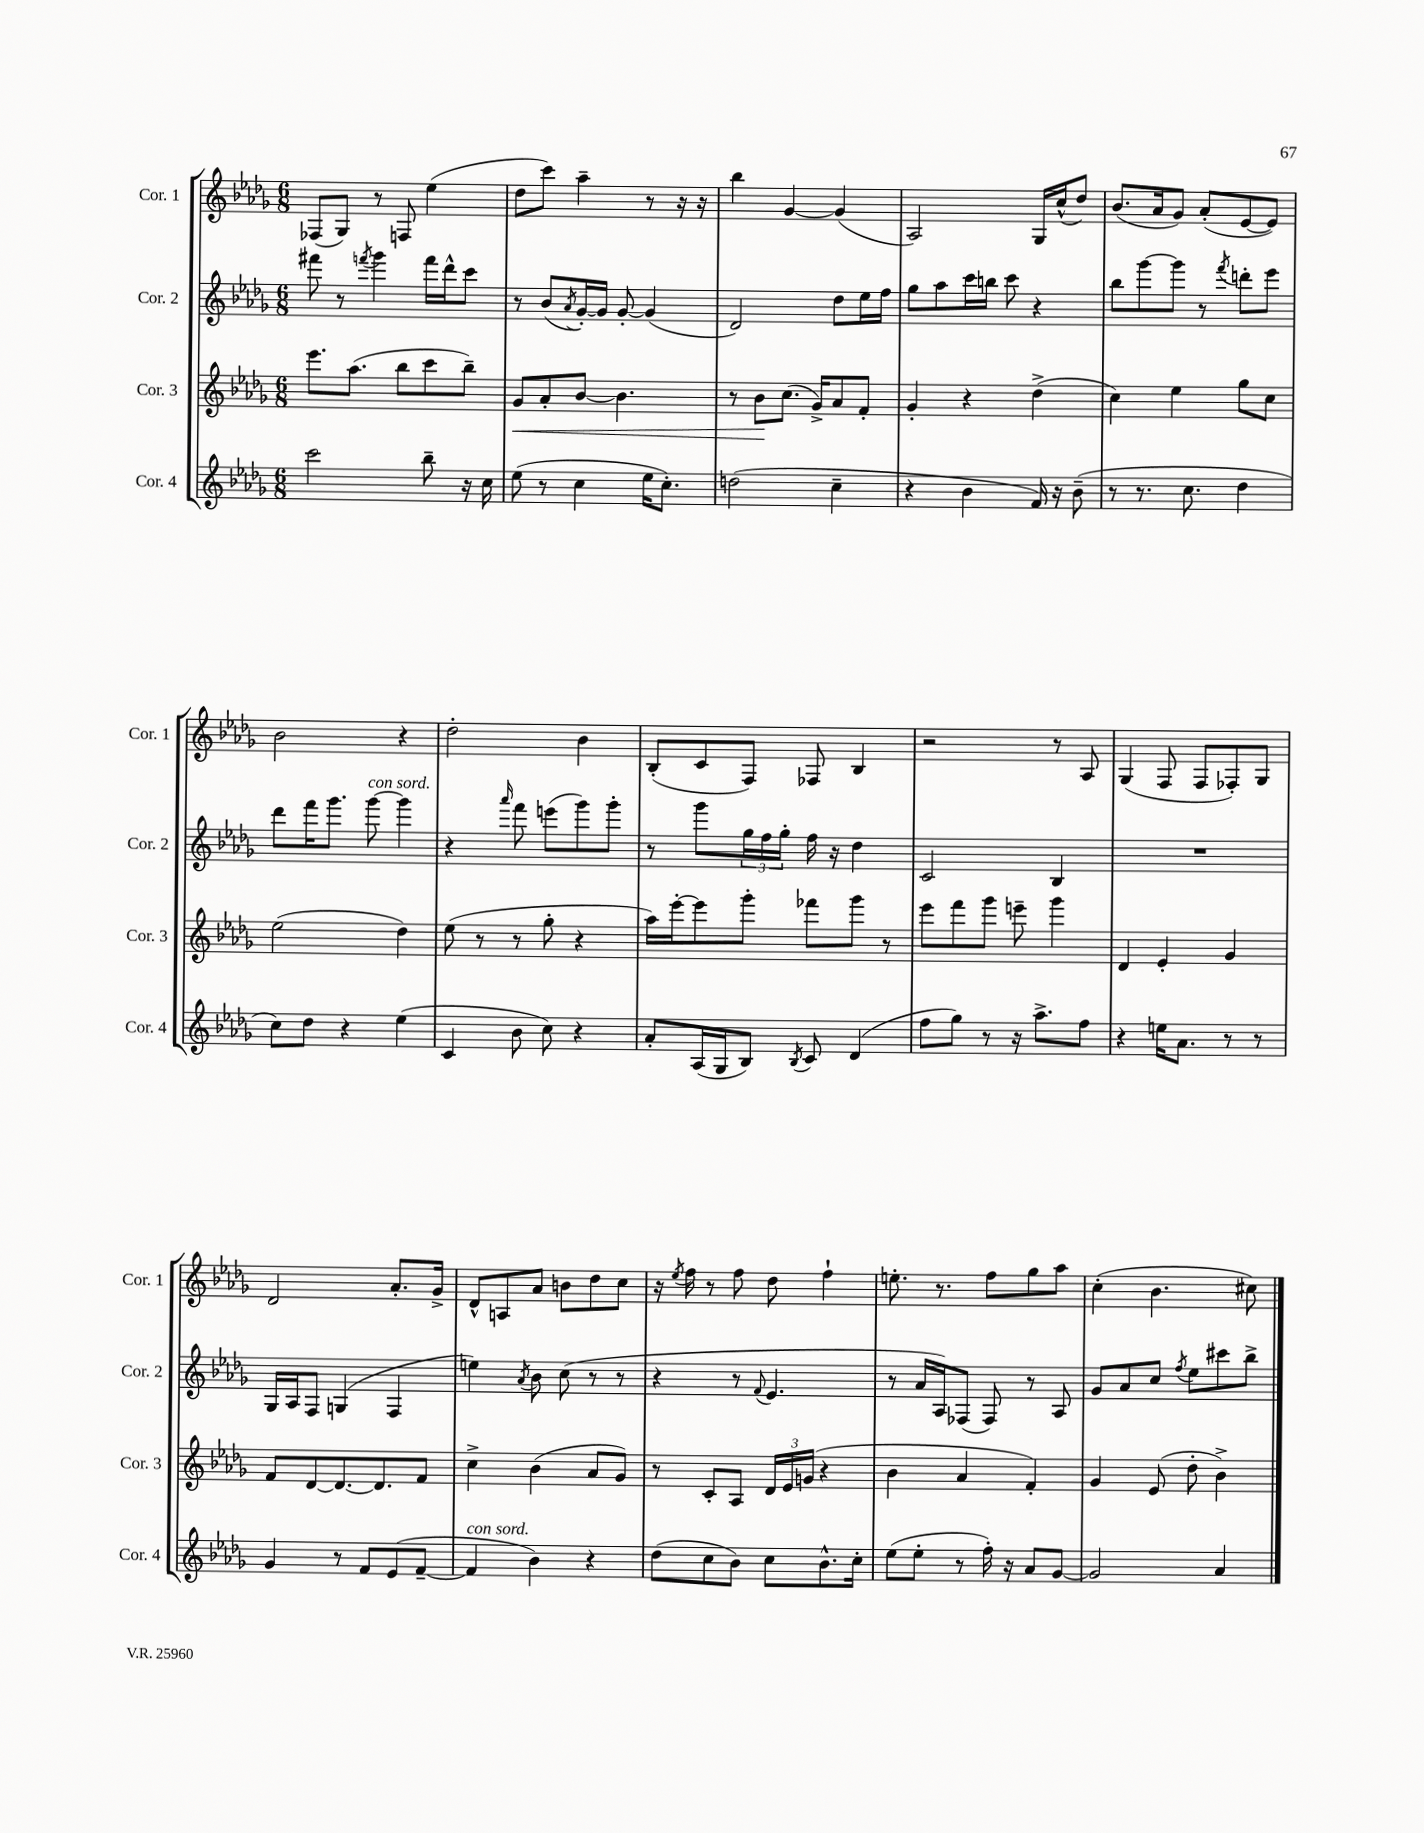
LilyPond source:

<<
\new StaffGroup <<
\new Staff = "s0" \with { instrumentName = "Cor. 1" shortInstrumentName = "Cor. 1" } {
    \clef treble \key des \major \numericTimeSignature \time 6/8
    fes8( ges8) r8 f8 ees''4( |
    des''8 c'''8) aes''4-- r8 r16 r16 |
    bes''4 ges'4~ ges'4( |
    aes2) ges16 c''16-^( des''8) |
    bes'8.( aes'16 ges'8) aes'8-.( ees'8~ ees'8) |
    bes'2 r4 |
    des''2-. bes'4 |
    bes8-.( c'8 f8) fes8 bes4 |
    r2 r8 aes8 |
    ges4( f8 f8 fes8-.) ges8 |
    des'2 aes'8.-. ges'16-> |
    des'8-^ a8 aes'8 b'8 des''8 c''8 |
    r16 \acciaccatura { ees''8 } f''16 r8 f''8 des''8 f''4-! |
    e''8.-. r8. f''8 ges''8 aes''8 |
    c''4-.( bes'4. cis''8) \bar "|." |
}
\new Staff = "s1" \with { instrumentName = "Cor. 2" shortInstrumentName = "Cor. 2" } {
    \clef treble \key des \major \numericTimeSignature \time 6/8
    fis'''8 r8 \acciaccatura { f'''8 } ges'''4 f'''16 des'''16-^ c'''8 |
    r8 bes'8( \acciaccatura { aes'8 } ges'16~-.) ges'16 ges'8~-. ges'4( |
    des'2) des''8 ees''16 f''16 |
    ges''8 aes''8 c'''16 b''16 c'''8 r4 |
    bes''8 ges'''8~ ges'''8 r8 \acciaccatura { f'''8 } d'''8-. ees'''8 |
    des'''8 f'''16 ges'''8. ges'''8~^\markup { \italic "con sord." } ges'''4 |
    r4 \grace { aes'''16 } f'''8 e'''8( ges'''8) ges'''8-. |
    r8 ges'''8 \tuplet 3/2 { ges''16 f''16 ges''16-. } f''16 r16 des''4 |
    c'2 bes4 |
    R2. |
    ges16 aes16 f8 g4( f4 |
    e''4) \acciaccatura { aes'8 } bes'8 c''8( r8 r8 |
    r4 r8 \appoggiatura { f'8 } ees'4. |
    r8 aes'16 aes16) fes8( fes8) r8 aes8 |
    ges'8 aes'8 c''8 \acciaccatura { f''8 } ees''8 cis'''8 bes''8-> \bar "|." |
}
\new Staff = "s2" \with { instrumentName = "Cor. 3" shortInstrumentName = "Cor. 3" } {
    \clef treble \key des \major \numericTimeSignature \time 6/8
    ees'''8. aes''8.( bes''8 c'''8 bes''8--) |
    ges'8\< aes'8-. bes'8~ bes'4. |
    r8 bes'8\! c''8.( ges'16->) aes'8 f'8-. |
    ges'4-. r4 des''4->( |
    c''4) ees''4 ges''8 c''8 |
    ees''2( des''4) |
    ees''8( r8 r8 ges''8-. r4 |
    aes''16) ees'''16~-. ees'''8 ges'''8-. fes'''8 ges'''8 r8 |
    ees'''8 f'''8 ges'''8 e'''8-- ges'''4 |
    des'4 ees'4-. ges'4 |
    f'8 des'8~ des'8.~ des'8. f'8 |
    c''4-> bes'4( aes'8 ges'8) |
    r8 c'8-. aes8 \tuplet 3/2 { des'16 ees'16 g'16( } r4 |
    bes'4 aes'4 f'4-.) |
    ges'4 ees'8( des''8-. bes'4->) \bar "|." |
}
\new Staff = "s3" \with { instrumentName = "Cor. 4" shortInstrumentName = "Cor. 4" } {
    \clef treble \key des \major \numericTimeSignature \time 6/8
    c'''2 bes''8-- r16 c''16 |
    ees''8( r8 c''4 ees''16 c''8.-.) |
    d''2( c''4-- |
    r4 bes'4 f'16) r16 bes'8--( |
    r8 r8. c''8. des''4 |
    c''8) des''8 r4 ees''4( |
    c'4 bes'8 c''8) r4 |
    aes'8-. aes16( ges16 bes8) \acciaccatura { bes8 } c'8 des'4( |
    f''8 ges''8) r8 r16 aes''8.-> f''8 |
    r4 e''16 aes'8. r8 r8 |
    ges'4 r8 f'8 ees'8( f'8~-- |
    f'4^\markup { \italic "con sord." } bes'4) r4 |
    des''8( c''8 bes'8) c''8 bes'8.-^ c''16-. |
    ees''8( ees''8-. r8 f''16-.) r16 aes'8 ges'8~ |
    ges'2 aes'4 \bar "|." |
}
>>
>>
\layout { \context { \Score \remove "Bar_number_engraver" } }
